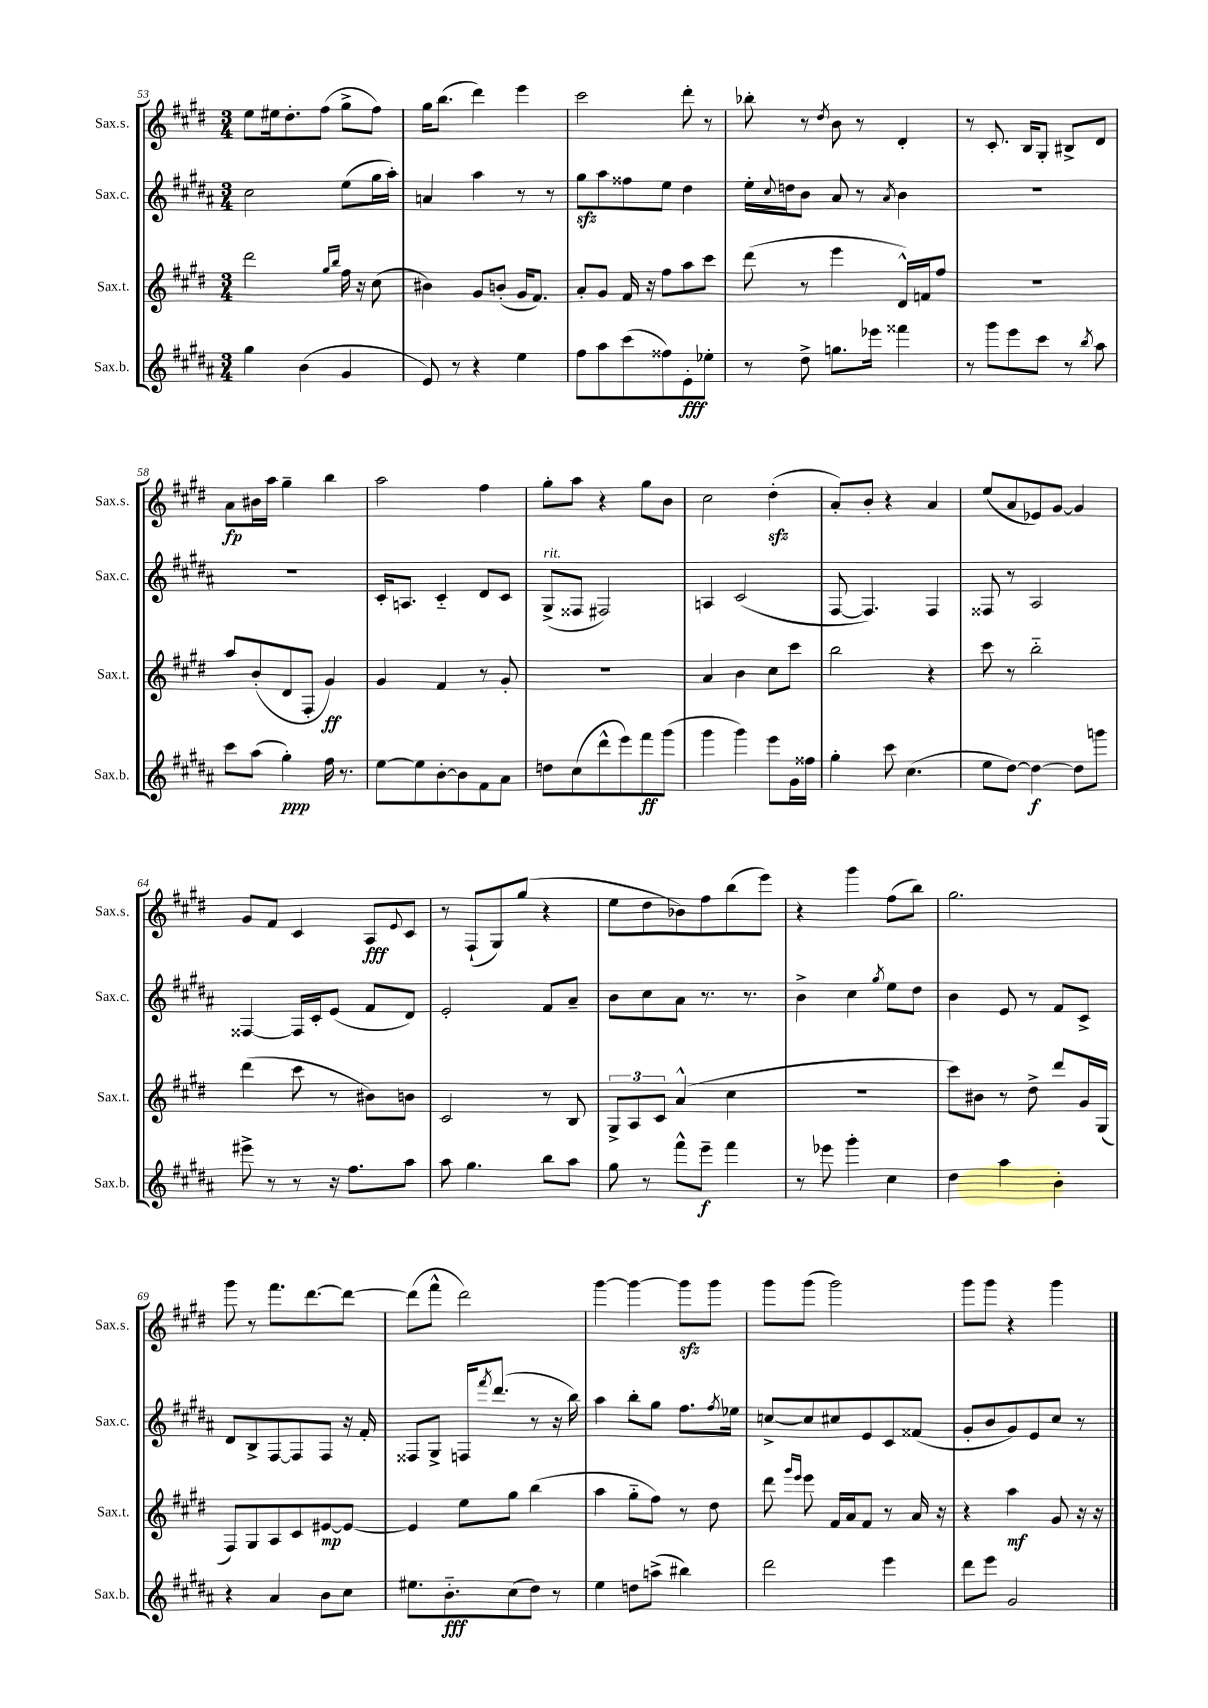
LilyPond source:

<<
\new StaffGroup <<
\new Staff = "s0" \with { instrumentName = "Sax.s." shortInstrumentName = "Sax.s." } {
    \clef treble \key e \major \numericTimeSignature \time 3/4
    e''8 eis''16 dis''8.-. fis''8( gis''8-> fis''8) |
    gis''16 b''8.( dis'''4) e'''4 |
    cis'''2 dis'''8-. r8 |
    bes''8-. r8 \acciaccatura { dis''8 } b'8 r8 dis'4-. |
    r8 cis'8.-. b16 gis8-. bis8-> dis'8 |
    a'8\fp bis'16 a''16 gis''4-- b''4 |
    a''2 fis''4 |
    gis''8-. a''8 r4 gis''8 b'8 |
    cis''2 dis''4-.\sfz( |
    a'8-.) b'8-. r4 a'4 |
    e''8( a'8 ees'8) gis'8~ gis'4 |
    gis'8 fis'8 cis'4 a8\fff \appoggiatura { e'8 } cis'8 |
    r8 fis8-!( gis8) gis''8( r4 |
    e''8 dis''8 bes'8) fis''8 b''8( e'''8) |
    r4 gis'''4 fis''8( b''8) |
    gis''2. |
    gis'''8 r8 fis'''8. dis'''8.~ dis'''8~ |
    dis'''8( fis'''8-^ dis'''2) |
    gis'''4~ gis'''4~ gis'''8\sfz gis'''8 |
    gis'''8 gis'''8( gis'''2) |
    gis'''8 gis'''8 r4 gis'''4 \bar "|." |
}
\new Staff = "s1" \with { instrumentName = "Sax.c." shortInstrumentName = "Sax.c." } {
    \clef treble \key b \major \numericTimeSignature \time 3/4
    cis''2 e''8( gis''16 ais''16-.) |
    a'4 ais''4 r8 r8 |
    gis''8\sfz ais''8 fisis''8 e''8 dis''4 |
    e''16-. \appoggiatura { cis''8 } d''16 b'8 ais'8 r8 \acciaccatura { ais'8 } b'4 |
    R2. |
    R2. |
    cis'16-. a8. cis'4-_ dis'8 cis'8 |
    gis8->^\markup { \italic "rit." }( fisis8 fis2) |
    a4 cis'2( |
    fis8~ fis4.) fis4 |
    fisis8 r8 ais2 |
    fisis4~ fisis16 cis'16-. e'8( fis'8 dis'8) |
    e'2-. fis'8 ais'8-- |
    b'8 cis''8 ais'8 r8. r8. |
    b'4-> cis''4 \acciaccatura { gis''8 } e''8 dis''8 |
    b'4 e'8 r8 fis'8 cis'8-> |
    dis'8 b8-> fis8~ fis8 fis8 r16 fis'16-. |
    fisis8 gis8-> f16 \acciaccatura { fis'''8 } dis'''8.( r8 r16 b''16) |
    ais''4 b''8-. gis''8 fis''8. \acciaccatura { fis''8 } ees''16 |
    c''8~-> c''8 cis''8 e'8 cis'8 fisis'8( |
    gis'8-. b'8 gis'8) e'8 cis''8 r8 \bar "|." |
}
\new Staff = "s2" \with { instrumentName = "Sax.t." shortInstrumentName = "Sax.t." } {
    \clef treble \key e \major \numericTimeSignature \time 3/4
    dis'''2 \grace { gis''16 b''16 } fis''16 r16 cis''8( |
    bis'4) gis'8 b'8-.( gis'16 fis'8.) |
    a'8-. gis'8 fis'16 r16 fis''8 a''8 cis'''8 |
    dis'''8( r8 e'''4 dis'16-^) f'16 fis''8 |
    R2. |
    a''8 b'8-.( dis'8 fis8-. gis'4\ff) |
    gis'4 fis'4 r8 gis'8-. |
    R2. |
    a'4 b'4 cis''8 cis'''8 |
    b''2 r4 |
    cis'''8 r8 b''2-_ |
    dis'''4( cis'''8 r8 bis'8) b'8 |
    cis'2 r8 b8 |
    \tuplet 3/2 { gis8-> a8 cis'8 } a'4-^( cis''4 |
    R2. |
    cis'''8) bis'8 r8 dis''8-> dis'''8 gis'16 gis16( |
    fis8) gis8 a8 cis'8 eis'8~\mp eis'8~ |
    eis'4 e''8 gis''8 b''4( |
    a''4 gis''8-_ fis''8) r8 dis''8 |
    dis'''8 \grace { gis'''16 e'''16 } e'''8 fis'16 a'16 fis'8 r8 a'16 r16 |
    r4 a''4\mf gis'8 r16 r16 \bar "|." |
}
\new Staff = "s3" \with { instrumentName = "Sax.b." shortInstrumentName = "Sax.b." } {
    \clef treble \key b \major \numericTimeSignature \time 3/4
    gis''4 b'4( gis'4 |
    e'8) r8 r4 e''4 |
    fis''8 ais''8 cis'''8( fisis''8) e'8-.\fff ees''8-. |
    r8 dis''8-> g''8. ees'''16 fisis'''4 |
    r8 gis'''8 e'''8 cis'''8 r8 \acciaccatura { b''8 } ais''8 |
    cis'''8 ais''8( gis''4-.\ppp) fis''16 r8. |
    e''8~ e''8 b'8~-. b'8 fis'8 ais'8 |
    d''8 cis''8( dis'''8-^ e'''8) fis'''8\ff gis'''8( |
    gis'''4 gis'''4) e'''8 gis'16 fisis''16 |
    gis''4-. cis'''8 cis''4.( |
    e''8 dis''8~) dis''4~\f dis''8 g'''8 |
    eis'''8-> r8 r8 r16 fis''8. ais''8 |
    ais''8 gis''4. b''8 ais''8 |
    gis''8 r8 fis'''8-^ e'''8--\f fis'''4 |
    r8 ees'''8 gis'''4-. cis''4 |
    dis''4 ais''4 b'4-. |
    r4 ais'4 b'8 cis''8 |
    eis''8. b'8.-_\fff cis''8( dis''8) r8 |
    e''4 d''8 a''8->( bis''4) |
    dis'''2 e'''4 |
    dis'''8 e'''8 gis'2 \bar "|." |
}
>>
>>
\layout { \context { \Score currentBarNumber = #53 } }
